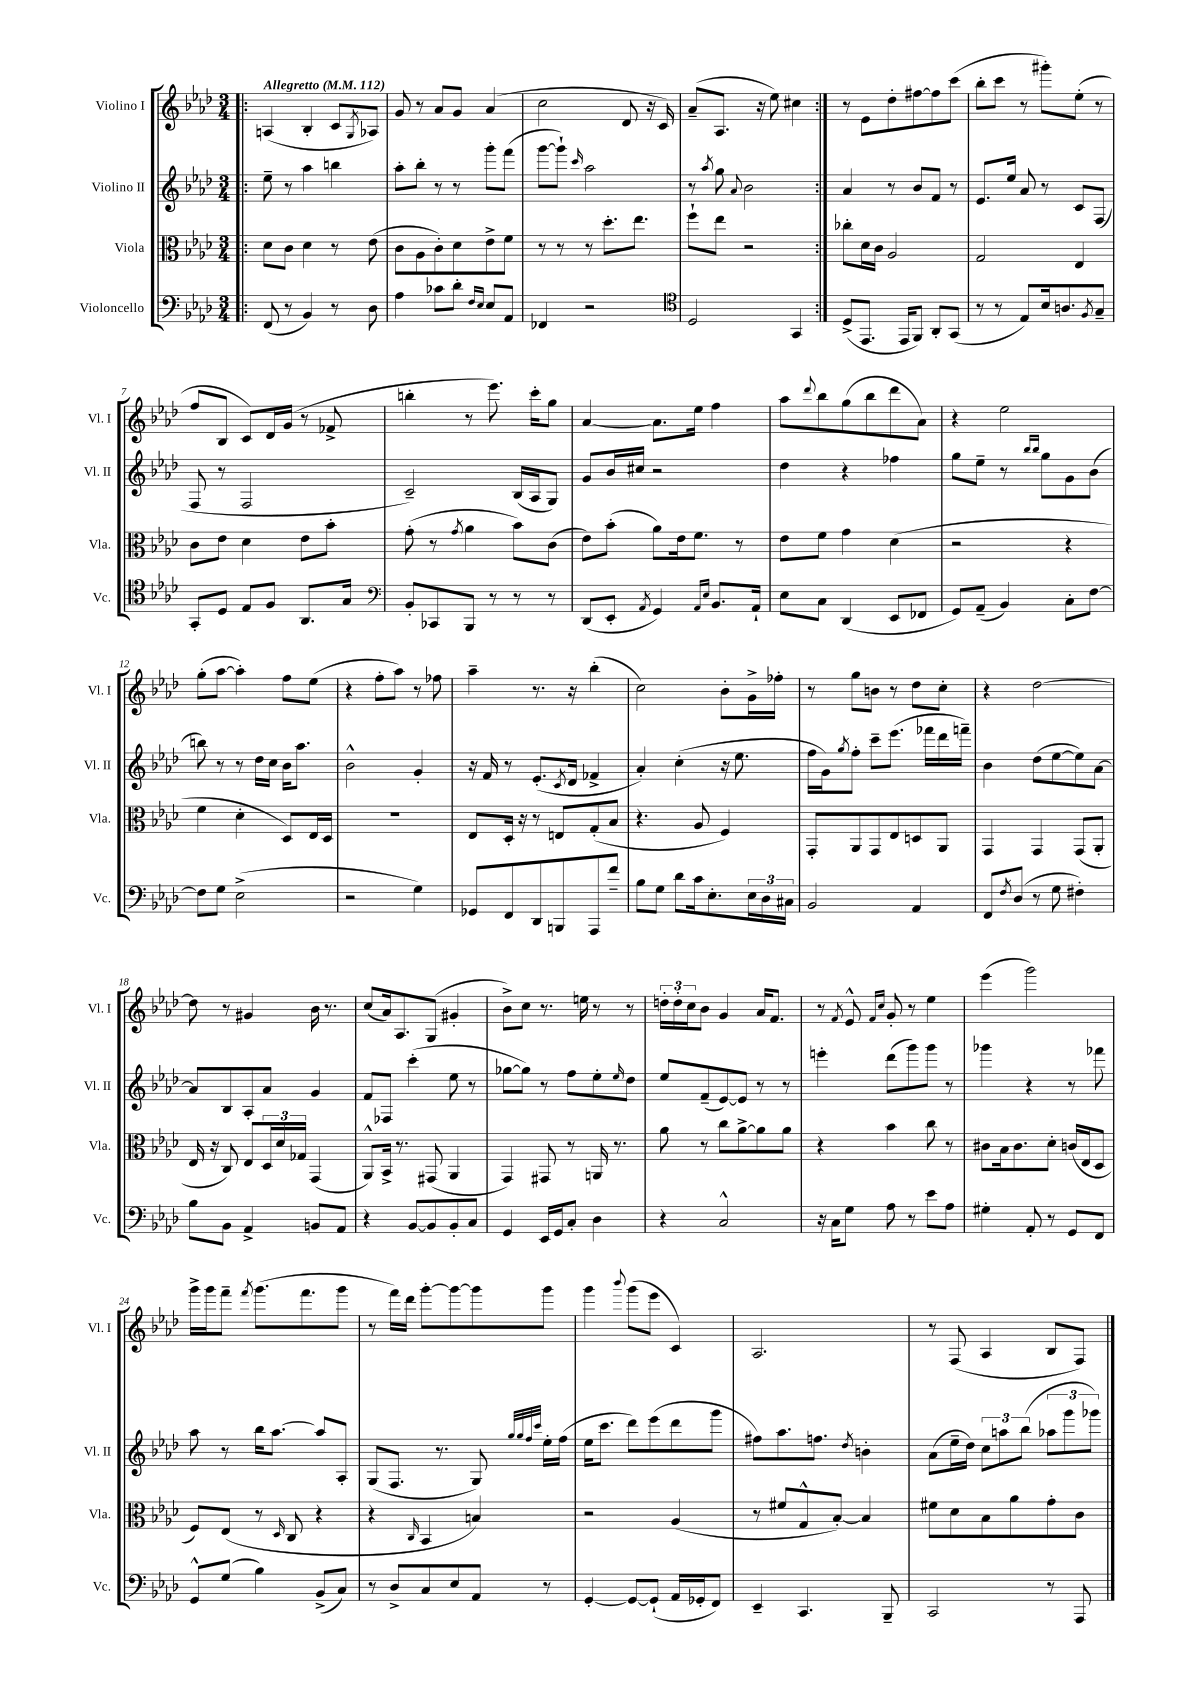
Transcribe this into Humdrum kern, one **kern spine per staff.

**kern	**kern	**kern	**kern
*staff4	*staff3	*staff2	*staff1
*clefF4	*clefC3	*clefG2	*clefG2
*k[b-e-a-d-]	*k[b-e-a-d-]	*k[b-e-a-d-]	*k[b-e-a-d-]
*M3/4	*M3/4	*M3/4	*M3/4
*MM112	*MM112	*MM112	*MM112
=!|:	=!|:	=!|:	=!|:
(8FF/	8d-\L	8ee-~\	(4A/
8r	8c\J	8r	.
4BB-/)	4d-\	4aa-\	4B-'/
8r	8r	4bb\	8c/L
.	.	.	8qG/
8D-\	(8e-\	.	8A-/J)
=	=	=	=
4A-\	8c\L	8aa-'\L	8g/
.	8A-\	8bb-'\J	8r
8c-\L	8c'\)	8r	8a-/L
8d-'\J	8d-\	8r	8g/J
16qqF/LL	.	.	.
16qqE-/JJ	.	.	.
8E-/L	8e-^\	8ggg'\L	(4a-/
8AA-/J	8f\J	(8fff\J	.
=	=	=	=
4FF-/	8r	[8ggg\L	2cc\
.	8r	8ggg`\]J)	.
.	.	16qqccc/	.
2r	8r	2aa-\	.
.	8.dd-'\L	.	.
.	.	.	8d-/
.	8.ee-\J	.	.
.	.	.	16r
.	.	.	16c/)
=	=	=	=
*clefC4	*	*	*
2D-/	8ff`\L	8r	(8a-~/L
.	.	8qaa-/	.
.	8ee-\J	8gg\	8.A-/J
.	.	8qqa-/	.
.	2r	2b-\	.
.	.	.	16r
.	.	.	8ee-\)
4GG/	.	.	4cc#\
=:|!	=:|!	=:|!	=:|!
(8D-^/L	8cc-'\L	4a-/	8r
8.EE-/J	16d-\L	.	8e-\L
.	16c\JJ	.	.
.	2A-/	8r	8dd-'\
16EE-/LK	.	.	.
8FF/J)	.	8b-/L	[8ff#\
8AA-'/L	.	8f/J	8ff#\]
(8GG/J	.	8r	(8ccc\J
=	=	=	=
8r	2G/	8.e-/L	8bb-'\L
8r	.	.	8ccc\J
.	.	16ee-/Jk	.
8E-/L)	.	8a-/	8r
16B-/k	.	8r	8ggg#'\L)
8.A/	.	.	.
.	4E-/	8c/L	(8ee-'\J
8qF/	.	.	.
8G~/J	.	(8F/J	8r
=	=	=	=
8GG'/L	8c\L	8F/	8ff/L
8D-/J	8e-\J	8r	8B-/J
8E-/L	4d-\	2F/	8c/L)
8F/J	.	.	16d-/L
.	.	.	(16g/JJ
8.AA-/L	8e-\L	.	8r
.	8b-'\J	.	8f-^/
16G/Jk	.	.	.
=	=	=	=
*clefF4	*	*	*
8BB-'/L	(8g'\	2c~/)	4bb'\
8CC-/	8r	.	.
.	8qg/	.	.
8BBB-/J	4a-\	.	8r
8r	.	.	8.eee-\)
8r	8b-\L)	(16B-/LL	.
.	.	16A-/J	16ccc'\LK
8r	(8c\J	8G/J)	8gg\J
=	=	=	=
(8DD-/L	8e-\L)	8g/L	[4a-/
8EE-'/J	(8b-'\J	16b-/L	.
.	.	16cc#/JJ	.
8qAA-/	.	.	.
4GG/)	8a-\L)	2r	8.a-\]L
.	16e-\k	.	.
.	8.f\J	.	16ee-\Jk
16qqAA-/LL	.	.	.
16qqE-/JJ	.	.	.
8.BB-/L	.	.	4ff\
.	8r	.	.
16AA-`/Jk	.	.	.
=	=	=	=
8E-\L	8e-\L	4dd-\	8aa-\L
.	.	.	8qqddd-/
8C\J	8f\J	.	8bb-\
(4DD-/	4g\	4r	(8gg\
.	.	.	8bb-\
8EE-/L	(4d-\	4ff-\	8ddd-\
8FF-/J	.	.	8a-\J)
=	=	=	=
8GG/L)	2r	8gg\L	4r
(8AA-~/J	.	8ee-~\J	.
4BB-/)	.	8r	2ee-\
.	.	16qqbb-/LL	.
.	.	16qqbb-/JJ	.
.	.	8gg\L	.
8C'\L	4r	8g\	.
[8F\J	.	(8b-\J	.
=	=	=	=
8F\]L	4f\	8bb\)	(8gg'\L
8G\J	.	8r	[8aa-\J
(2E-^\	4d-'\	8r	4aa-'\])
.	.	16dd-\LL	.
.	.	16cc\JJ	.
.	8D-/L)	16b-\LK	8ff\L
.	.	8.aa-\J	.
.	16E-/L	.	(8ee-\J
.	16D-/JJ	.	.
=	=	=	=
2r	2.r	2b-^^\	4r
.	.	.	8ff'\L
.	.	.	8aa-\J)
4G\)	.	4g'/	8r
.	.	.	8ff-\
=	=	=	=
8GG-/L	8E-/L	16r	4aa-~\
.	.	16f/	.
8FF/	16D-'/Jk	8r	.
.	16r	.	.
8DD-/	8r	(8.e-'/L	8.r
8BBB/	8E/L	.	.
.	.	8qc/	.
.	.	16d-/Jk	16r
8AAA-/	(8G'/	4f-^/	(4bb-'\
8f~/J	8B-/J	.	.
=	=	=	=
8B-\L	4.r	4a-'/)	2cc\)
8G\J	.	.	.
8d-\L	.	(4cc'\	.
16c\k	8A-/	.	.
8.E-'\	.	.	.
.	4F/)	16r	8b-'\L
.	.	8.ee-\	.
24E-\L	.	.	16g^\L
24D-\	.	.	.
.	.	.	16ff-'\JJ
24C#\JJ	.	.	.
=	=	=	=
2BB-/	8GG'/L	16ff\LL	8r
.	.	16g\J)	.
.	.	8qgg/	.
.	8AA-/	8ff'\J	8gg\L
.	8GG/	8ccc~\L	8b\J
.	8E-/	(8.eee-\J	8r
4AA-/	8D/	.	8dd-\L
.	.	16fff-\LL	.
.	8AA-/J	16ddd-\	8cc'\J
.	.	16fff~\JJ)	.
=	=	=	=
8FF/L	4GG/	4b-\	4r
8qF/	.	.	.
(8D-/J	.	.	.
8r	4GG/	(8dd-\L	[2dd-\
8G\	.	[8ee-\	.
4F#'\)	(8GG/L	8ee-\])	.
.	8AA-'/J	[8a-\J	.
=	=	=	=
8B-\L	16E-/	8a-/]L	8dd-\]
.	16r	.	.
8BB-\J	8C/)	8B-/	8r
4AA-^/	8E-/L	8A-'/	4g#/
.	24D-/L	8a-/J	.
.	24d-/	.	.
.	24G-/JJ	.	.
8BB/L	(4GG/	4g/	16b-\
.	.	.	8.r
8AA-/J	.	.	.
=	=	=	=
4r	8AA-^^/L)	8f/L	(8cc/L
.	16BB-^/Jk	8F-/J	16a-/k)
.	8.r	.	8.A-/
[8BB-/L	.	(4ccc'\	.
8BB-/]	(8GG#/	.	(8G/J
8BB-'/	4AA-/	8ee-\	4g#'/
8C/J	.	8r	.
=	=	=	=
4GG/	4GG/)	[8gg-\L	8b-^\L)
.	.	8gg-\]J)	8cc\J
16EE-/LL	8GG#/	8r	8.r
16GG/J	.	.	.
8C'/J	8r	8ff\L	.
.	.	.	16ee\
4D-\	16AA/	8ee-'\	8r
.	8.r	.	.
.	.	16qqee-/	.
.	.	8dd-\J	8r
=	=	=	=
4r	8a-\	8ee-/L	24dd'\LL
.	.	.	24dd'\
.	.	.	24cc\J
.	8r	(8f~/	8b-\J
2C^^/	8cc\L	[8e-/)	4g/
.	[8a-^\	8e-/]J	.
.	8a-\]	8r	16a-/LK
.	.	.	8.f/J
.	8a-\J	8r	.
=	=	=	=
16r	4r	4eee'\	8r
16C\LK	.	.	.
.	.	.	8qf/
8G\J	.	.	8e-^^/
.	.	.	16qqf/LL
.	.	.	16qqcc/JJ
8A-\	4b-\	(8ddd-\L	8g'/
8r	.	8ggg\)	8r
8e-\L	8cc\	8ggg\J	4ee-\
8A-\J	8r	8r	.
=	=	=	=
4G#'\	8c#\L	4ggg-\	(4eee-\
.	16B-\k	.	.
.	8.c#\	.	.
8AA-'/	.	4r	2ggg\)
8r	8d-'\J	.	.
8GG/L	(16c/LL	8r	.
.	16E-/J	.	.
8FF/J	8D-/J	8fff-\	.
=	=	=	=
8GG^^/L	8F/L)	8aa-\	16ggg^\LL
.	.	.	16ggg\J
(8G/J	(8E-/J	8r	8fff~\J
.	.	.	8qfff/
4B-\)	8r	16bb-\LK	(8.ggg\L
.	.	[8.aa-\J	.
.	16qqD-/	.	.
.	8C/	.	.
.	.	.	8.fff\
(8BB-^/L	4r	8aa-/]L	.
8C/J)	.	8A-'/J	8ggg\J
=	=	=	=
8r	4r	(8G/L	8r
8D-^/L	.	8.F/J	16fff\LL)
.	.	.	16ddd-\JJ
.	16qqC/	.	.
8C/	4BB-/	.	[8ggg'\L
.	.	8.r	.
8E-/	.	.	8ggg\_
8AA-/J	4B/)	8G/)	8ggg\]
.	.	32qqgg/LLL	.
.	.	32qqgg/	.
.	.	32qqff/	.
.	.	32qqccc/JJJ	.
8r	.	16ee-'\LL	8ggg\J
.	.	(16ff\JJ	.
=	=	=	=
[4GG'/	2r	16ee-\LK	4ggg\
.	.	8.ccc\J	.
.	.	.	8qqbbb-/
8GG/_L	.	8ddd-\L)	(8ggg\L
(8GG`/]J	.	(8eee-\	8eee-\J
16AA-/LL	(4A-/	8ddd-\	4c/)
16GG-'/J	.	.	.
8FF/J)	.	8ggg\J	.
=	=	=	=
4EE-~/	8r	8ff#\L)	2.A-/
.	8f#/L	8.aa-\	.
4.CC/	8G^^/	.	.
.	.	8.ff\J	.
.	[8B-'/J)	.	.
.	.	8qdd-/	.
.	4B-/]	4b'\	.
8BBB-~/	.	.	.
=	=	=	=
2CC/	8f#\L	(8a-\L	8r
.	8d-\	16ee-~\L	(8F/
.	.	16dd-\JJ)	.
.	8B-\	12cc\L	4A-/
.	.	12aa\	.
.	8a-\	.	.
.	.	(12bb-\J	.
8r	8g'\	12aa-\L	8B-/L
.	.	12ggg\	.
8AAA-/	8c\J	.	8F/J)
.	.	12ggg-\J)	.
==	==	==	==
*-	*-	*-	*-
